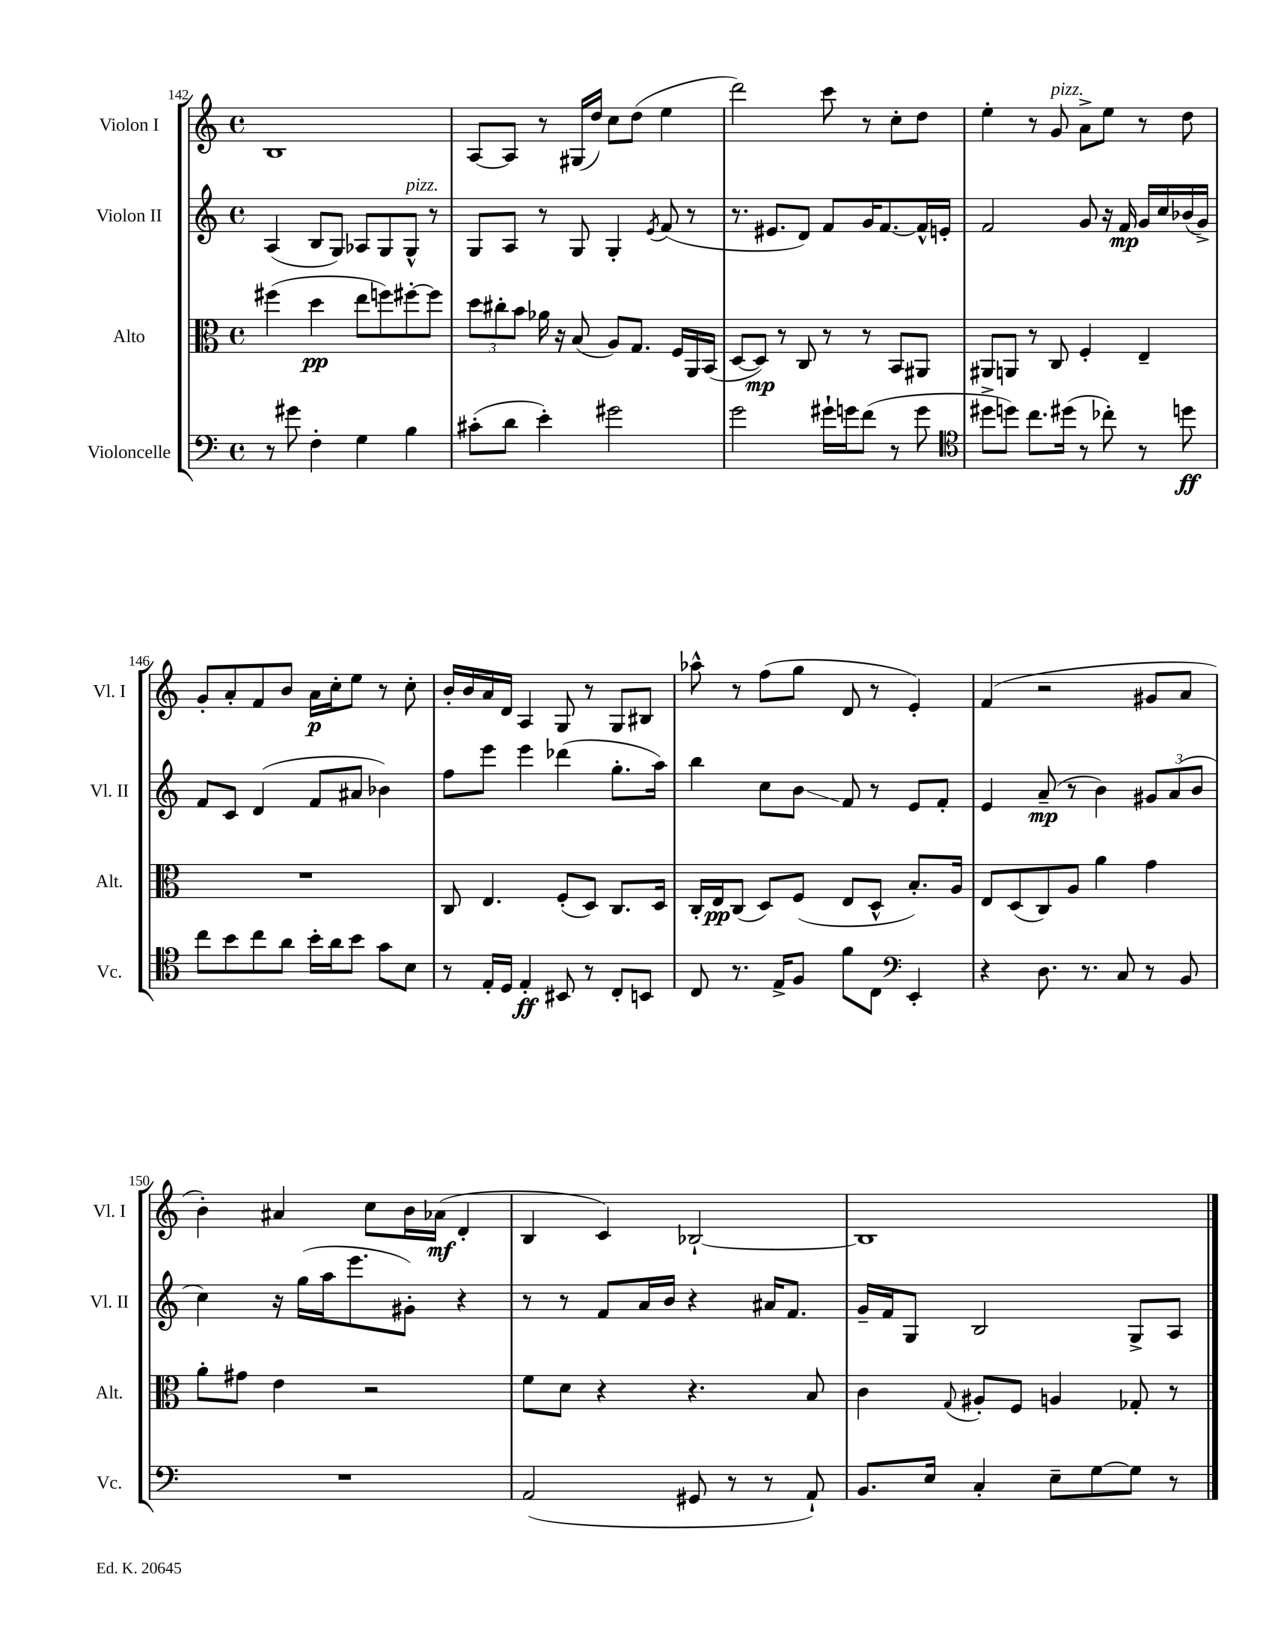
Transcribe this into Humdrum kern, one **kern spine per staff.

**kern	**kern	**kern	**kern
*staff4	*staff3	*staff2	*staff1
*clefF4	*clefC3	*clefG2	*clefG2
*k[]	*k[]	*k[]	*k[]
*M4/4	*M4/4	*M4/4	*M4/4
*met(c)	*met(c)	*met(c)	*met(c)
8r	(4ff#	(4A	1B
8g#	.	.	.
4F'	4dd	8B	.
.	.	8G)	.
4G	8ee	8A-	.
.	8ff)	8G	.
4B	[8ff#'	8G^^	.
.	8ff#]	8r	.
=	=	=	=
(8c#'	12dd	8G	[8A
.	12cc#'	.	.
8d	.	8A	8A]
.	12b	.	.
4e')	16a-	8r	8r
.	16r	.	.
.	(8B	8G	(16G#
.	.	.	16dd)
2g#	8A)	4G'	8cc
.	8.G	.	(8dd
.	.	8qe	.
.	.	(8f	4ee
.	16F	.	.
.	16AA	8r	.
.	(16BB	.	.
=	=	=	=
2g	[8D	8.r	2ddd)
.	8D])	.	.
.	.	8.e#	.
.	8r	.	.
.	8C	8d)	.
16g#`	8r	8f	8ccc
16g	.	.	.
(8f	8r	16g	8r
.	.	[8.f	.
8r	8BB	.	8cc'
8g	8AA#	16f^^]	8dd
.	.	16e'	.
=	=	=	=
*clefC4	*	*	*
8dd#^	8AA#	2f	4ee'
8dd)	8AA	.	.
8.cc	8r	.	8r
.	8C	.	8g
(16dd#	.	.	.
8r	4F'	8g	8a^
8cc-')	.	16r	8ee
.	.	16f	.
8r	4E~	16g	8r
.	.	16cc	.
8dd	.	(16b-	8dd
.	.	16g^)	.
=	=	=	=
8cc	1r	8f	8g'
8b	.	8c	8a'
8cc	.	(4d	8f
8a	.	.	8b
16b'	.	8f	16a
16a	.	.	16cc'
8b	.	8a#	8ee
8g	.	4b-)	8r
8B	.	.	8cc'
=	=	=	=
8r	8C	8ff	16b'
.	.	.	16b
16E'	4.E	8eee	16a
16D	.	.	16d
4E'	.	4eee	4A
8BB#	(8F'	(4ddd-	8G
8r	8D)	.	8r
8C'	8.C	8.gg'	8G
8BB	.	.	8B#
.	16D	16aa)	.
=	=	=	=
8C	16C'	4bb	8aa-^^
.	16E	.	.
8.r	(8C	.	8r
.	8D)	8cc	(8ff
16E^	.	.	.
8F	(8F	8b	8gg
8f	8E	8f	8d
8C	8D^^	8r	8r
*clefF4	*	*	*
4EE'	8.B')	8e	4e')
.	.	8f'	.
.	16A	.	.
=	=	=	=
4r	8E	4e	(4f
.	(8D	.	.
8.D	8C)	(8a~	2r
.	8A	8r	.
8.r	.	.	.
.	4a	4b)	.
8C	.	.	.
8r	4g	12g#	8g#
.	.	(12a	.
8BB	.	.	8a
.	.	12b	.
=	=	=	=
1r	8a'	4cc)	4b')
.	8g#	.	.
.	4e	16r	4a#
.	.	(16gg	.
.	.	16aa	.
.	.	8.eee	.
.	2r	.	8cc
.	.	8g#')	16b
.	.	.	(16a-
.	.	4r	4d'
=	=	=	=
(2AA	8f	8r	4B
.	8d	8r	.
.	4r	8f	4c)
.	.	16a	.
.	.	16b	.
8GG#	4.r	4r	[2B-`
8r	.	.	.
8r	.	16a#	.
.	.	8.f	.
8AA`)	8B	.	.
=	=	=	=
8.BB	4c	16g~	1B-]
.	.	16f	.
.	.	8G	.
16E	.	.	.
.	8qqG	.	.
4C'	8A#'	2B	.
.	8F	.	.
8E~	4A	.	.
[8G	.	.	.
8G]	8G-'	8G^	.
8r	8r	8A	.
==	==	==	==
*-	*-	*-	*-
